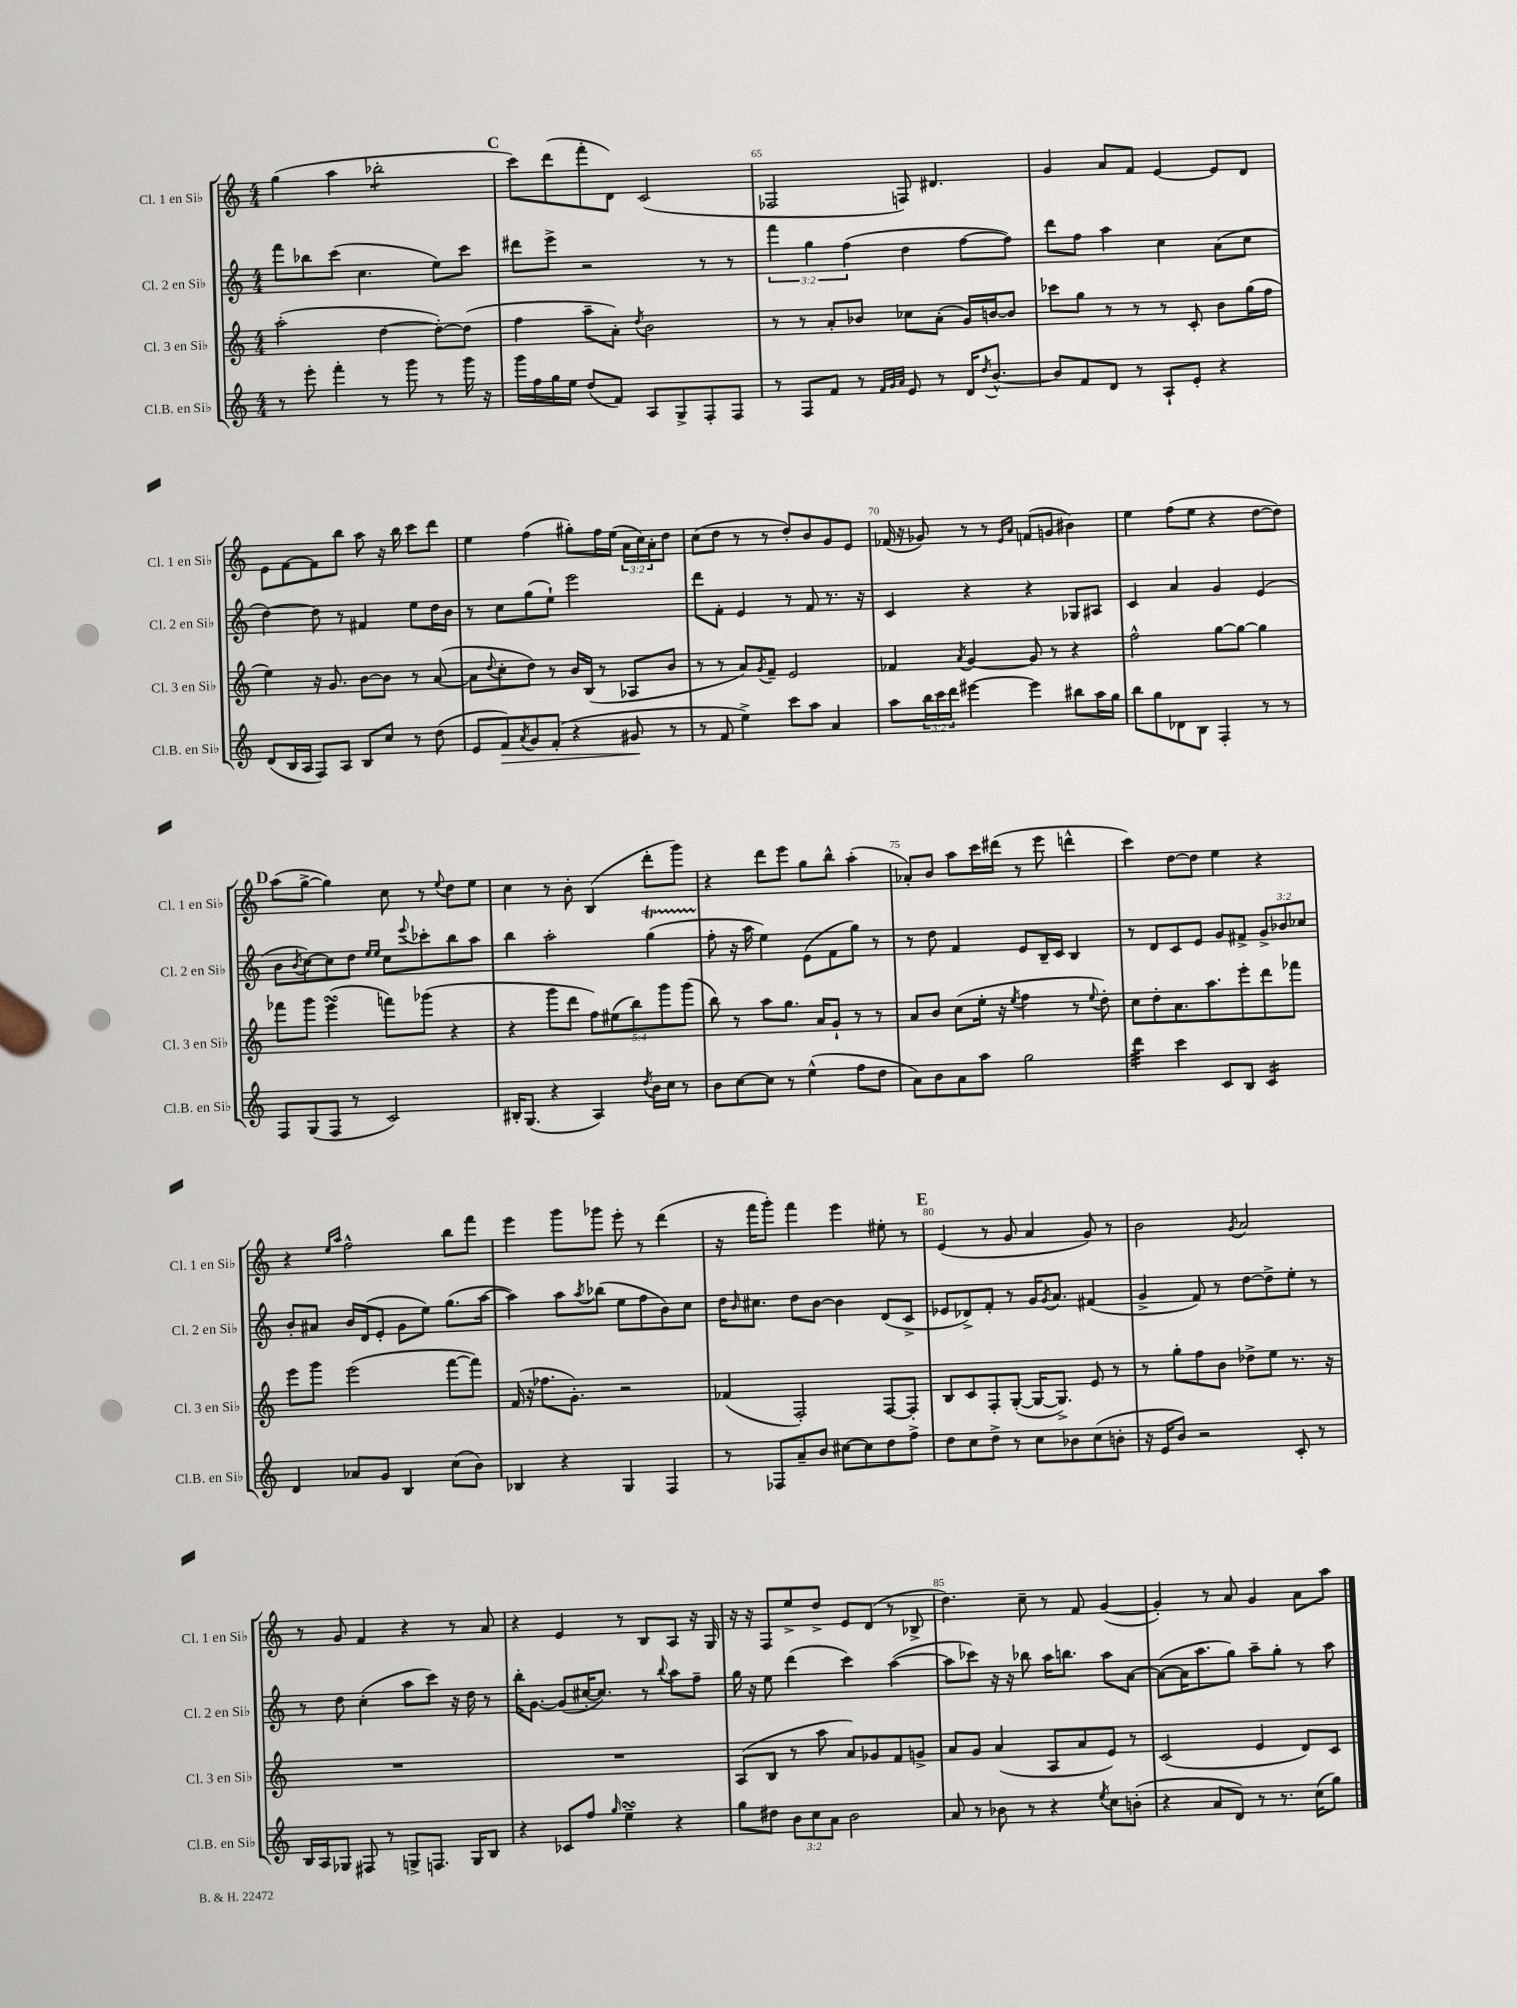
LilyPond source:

<<
\new StaffGroup <<
\new Staff = "s0" \with { instrumentName = "Cl. 1 en Sib" shortInstrumentName = "Cl. 1 en Sib" } {
    \clef treble \key c \major \numericTimeSignature \time 4/4 \override Staff.TupletNumber.text = #tuplet-number::calc-fraction-text
    g''4( a''4 bes''2:8-. |
    \mark \markup { \bold "C" } c'''8) d'''8( f'''8-. d'8) c'2( |
    fes2 f8) dis'4. |
    g'4 a'8 f'8 e'4~ e'8 d'8 |
    e'8 f'8~ f'8 b''8 a''8 r16 b''16 c'''8 d'''8 |
    e''4 f''4( gis''8-.) f''16 e''16( \tuplet 3/2 { a'16 c''16) a'16-. } d''8 |
    c''8( d''8 r8 r8 d''8-.) b'8 g'8 e'8 |
    fes'16( r16 ges'8) r8 r8 \grace { e'16 a'16 } f'8( g'8 bis'4) |
    e''4 f''8( e''8 r4 d''8~ d''8) |
    \mark \markup { \bold "D" } a''8( g''8~-> g''4) c''8 r8 \appoggiatura { e''8 } d''8 e''8 |
    c''4 r8 b'8-. b4( d'''8-. g'''8) |
    r4 d'''8 e'''8 g''8 b''8-^ a''4-.( |
    aes'8-.) b'8 a''8 c'''16 dis'''16( r8 e'''8 d'''4-^ |
    c'''4) d''8~ d''8 e''4 r4 |
    r4 \grace { e''16 a''16 } f''2-^ b''8 f'''8 |
    e'''4 g'''8 ges'''8 e'''8-. r8 d'''4( |
    r16 f'''16 g'''8-.) f'''4 e'''4 eis''8-. r8 |
    \mark \markup { \bold "E" } e'4( r8 g'8 a'4 g'8) r8 |
    b'2 \acciaccatura { g'8 } a'2 |
    r8 g'8 f'4 r4 r8 a'8 |
    r4 e'4 r8 b8 a8 r16 g16 |
    r16 r16 f8 e''8-> d''8-> e'8 d'8( r8 bes8-> |
    d''4.) c''8-- r8 f'8 g'4~( |
    g'4-.) r8 a'8 g'4 a'8 a''8 \bar "|." |
}
\new Staff = "s1" \with { instrumentName = "Cl. 2 en Sib" shortInstrumentName = "Cl. 2 en Sib" } {
    \clef treble \key c \major \numericTimeSignature \time 4/4 \override Staff.TupletNumber.text = #tuplet-number::calc-fraction-text
    f'''8 bes''8 c'''8( c''4. e''8) c'''8 |
    \mark \markup { \bold "C" } dis'''8 e'''8-> r2 r8 r8 |
    \tuplet 3/2 { f'''4 g''4 f''4( } d''4 f''8~ f''8) |
    d'''8 f''8 a''4 c''4 a'8( c''8 |
    d''4~) d''8 r8 fis'4 e''8 d''16 b'16 |
    r8 c''8 g''8( e''8-!) e'''2 |
    d'''8 f'8-. e'4 r8 f'8 r8. r16 |
    c'4 r4 r4 ges8 ais8 |
    c'4 a'4 g'4 e'4( |
    \mark \markup { \bold "D" } b'8 \acciaccatura { b'8 } c''8~) c''8 d''8 \grace { e''16 e''16 } c''8 \appoggiatura { e'''8 } ces'''8-. b''8 a''8 |
    b''4 a''2-. g''4\startTrillSpan( |
    f''8-.\stopTrillSpan r16 a''16 e''4) e'8( f'8 g''8) r8 |
    r8 d''8 f'4 e'8 b16-- c'16 b4 |
    r8 d'8 c'8 e'8 g'8 fis'8-> \tuplet 3/2 { g'8-> bes'8 ces''8 } |
    b'8-. ais'8 b'16 d'16( e'8-. g'8 e''8) g''8.( a''16~ |
    a''4) a''8 \acciaccatura { a''8 } bes''8( e''8 f''8 b'8) c''8 |
    d''16 \grace { b'16 } cis''8. d''8 b'8~ b'4 d'8( c'8-> |
    \mark \markup { \bold "E" } ees'8 des'8->) f'8-. r8 g'16 \acciaccatura { g'8 } a'8. fis'4( |
    g'4-> f'8) r8 d''8~ d''8-> e''8-. r8 |
    r8 d''8 c''4-.( a''8 c'''8) r16 d''16 r8 |
    b''16-. g'8.~ g'8( cis''16~-. cis''8.) r8 \appoggiatura { b''8 } a''8 f''8-- |
    g''16 r16 e''8 d'''4( c'''4) a''4~( |
    a''8 ces'''8) r16 r16 bes''8 a''16 b''8. a''8 a'8~ |
    a'8~( a'16 a''8. g''8) a''8-- g''8-. r8 a''8 \bar "|." |
}
\new Staff = "s2" \with { instrumentName = "Cl. 3 en Sib" shortInstrumentName = "Cl. 3 en Sib" } {
    \clef treble \key c \major \numericTimeSignature \time 4/4 \override Staff.TupletNumber.text = #tuplet-number::calc-fraction-text
    a''2-.( d''4~ d''8~-.) d''8( |
    \mark \markup { \bold "C" } f''4 a''8-- a'8-.) \acciaccatura { d''8 } b'2 |
    r8 r8 a'8-. bes'8 ces''8 a'8-.( g'16) b'16~ b'8 |
    ces'''8 g''8 r8 r8 r8 c'8-. b'8 g''16( f''16 |
    e''4) r16 g'8. b'8~ b'8 r8 a'8~( |
    a'8 \appoggiatura { d''8 } c''8-. d''8) r8 b'16 b16( r8 aes8 b'8 |
    r8 r8 a'8) \acciaccatura { g'8 } f'8-- e'2 |
    fes'4 \acciaccatura { a'8 } g'4~ g'8 r8 r4 |
    f''2-^ g''8~ g''8~ g''4 |
    \mark \markup { \bold "D" } fes'''8 g'''8 e'''4\turn( f'''8) ges'''8( r4 |
    r4 g'''8 d'''8 \tuplet 5/4 { f''8) eis''8( b''8) g'''8 g'''8( } |
    b''8) r8 a''8 g''8. a'16 g'8-! r8 r8 |
    a'8 b'8 c''8( e''16-. r16 \acciaccatura { e''8 } f''4 r8 \appoggiatura { e''8 } d''8-.) |
    c''8 d''8-. a'8. a''8. e'''8-. d'''8 fes'''8 |
    e'''8 g'''8 e'''2( f'''8~ f'''8) |
    f'16( r16 fes''8. g'8.-.) r2 |
    fes'4( f2-.) f8~ f8-. |
    \mark \markup { \bold "E" } b8 c'8 f8-. g8~-.( g16~ g8.->) e'8 r8 |
    r8 g''8-. f''8 b'8 des''8-> e''8 r8. r16 |
    R1 |
    R1 |
    a8( b8 r8 a''8 a'8) ges'8 f'8 g'8-> |
    a'8 g'8 a'4( a8 a'8 e'8) r8 |
    c'2( e'4 d'8) c'8 \bar "|." |
}
\new Staff = "s3" \with { instrumentName = "Cl.B. en Sib" shortInstrumentName = "Cl.B. en Sib" } {
    \clef treble \key c \major \numericTimeSignature \time 4/4 \override Staff.TupletNumber.text = #tuplet-number::calc-fraction-text
    r8 e'''8-. f'''4-. r8 g'''8 r8 g'''16 r16 |
    \mark \markup { \bold "C" } g'''16 f''16 g''16 e''16 d''8( f'8) a8 g8-> f8-. f8 |
    r8 f8 f'8 r8 \grace { f'32 g'32 a'32 } e'8 r8 d'16 \acciaccatura { d''8 } b'8.~-^ |
    b'8 f'8 d'8 r8 a8-! e'8-. r4 |
    d'8( b16 a16 f8) a8 b8 c''8 r8 d''8( |
    e'8 f'8\>) \acciaccatura { a'8 } g'8 f'8-.( r4 gis'8\! r8 |
    r8 f'8 e''4->) c'''8 a''8 a'4 |
    a''8 \tuplet 3/2 { b''16 c'''16 d'''16 } eis'''4~ eis'''4 bis''8 a''16 g''16 |
    b''8 g''8 des'8 b8 f4-. r8 r8 |
    \mark \markup { \bold "D" } f8 g8( f8 r8 c'2) |
    bis16-. g8.( r4 a4) \acciaccatura { d''8 } b'16 c''16 r8 |
    b'8 c''8~ c''8 r8 e''4-^( f''8 d''8 |
    a'8) b'8 a'8 a''8 g''2 |
    d'''4:32 c'''4 c'8 b8 c'4:16 |
    d'4 aes'8 g'8 b4 c''8( b'8) |
    bes4 r4 g4 f4 |
    r8 fes8 a'8-- b'8 cis''8~ cis''8 d''8 f''8-> |
    \mark \markup { \bold "E" } d''8 c''8 d''8-> r8 c''8 bes'8 c''8( b'8-. |
    r16 e'16 b'8) r2 c'8-. r8 |
    b16 a16 ges8 fis8 r8 g8-> f8. g16 b8 |
    r4 ces'8 f''8 \grace { g''16 } e''4--\turn r4 |
    g''8 dis''8 \tuplet 3/2 { b'8 c''8 a'8 } b'2 |
    a'8 r8 bes'8 r8 r4 \acciaccatura { e''8 } c''8 b'8-.( |
    r4 a'8 d'8) r8 r8. c''16( g''8) \bar "|." |
}
>>
>>
\layout { \context { \Score currentBarNumber = #63 \override BarNumber.break-visibility = ##(#f #t #t) barNumberVisibility = #(every-nth-bar-number-visible 5) } }
